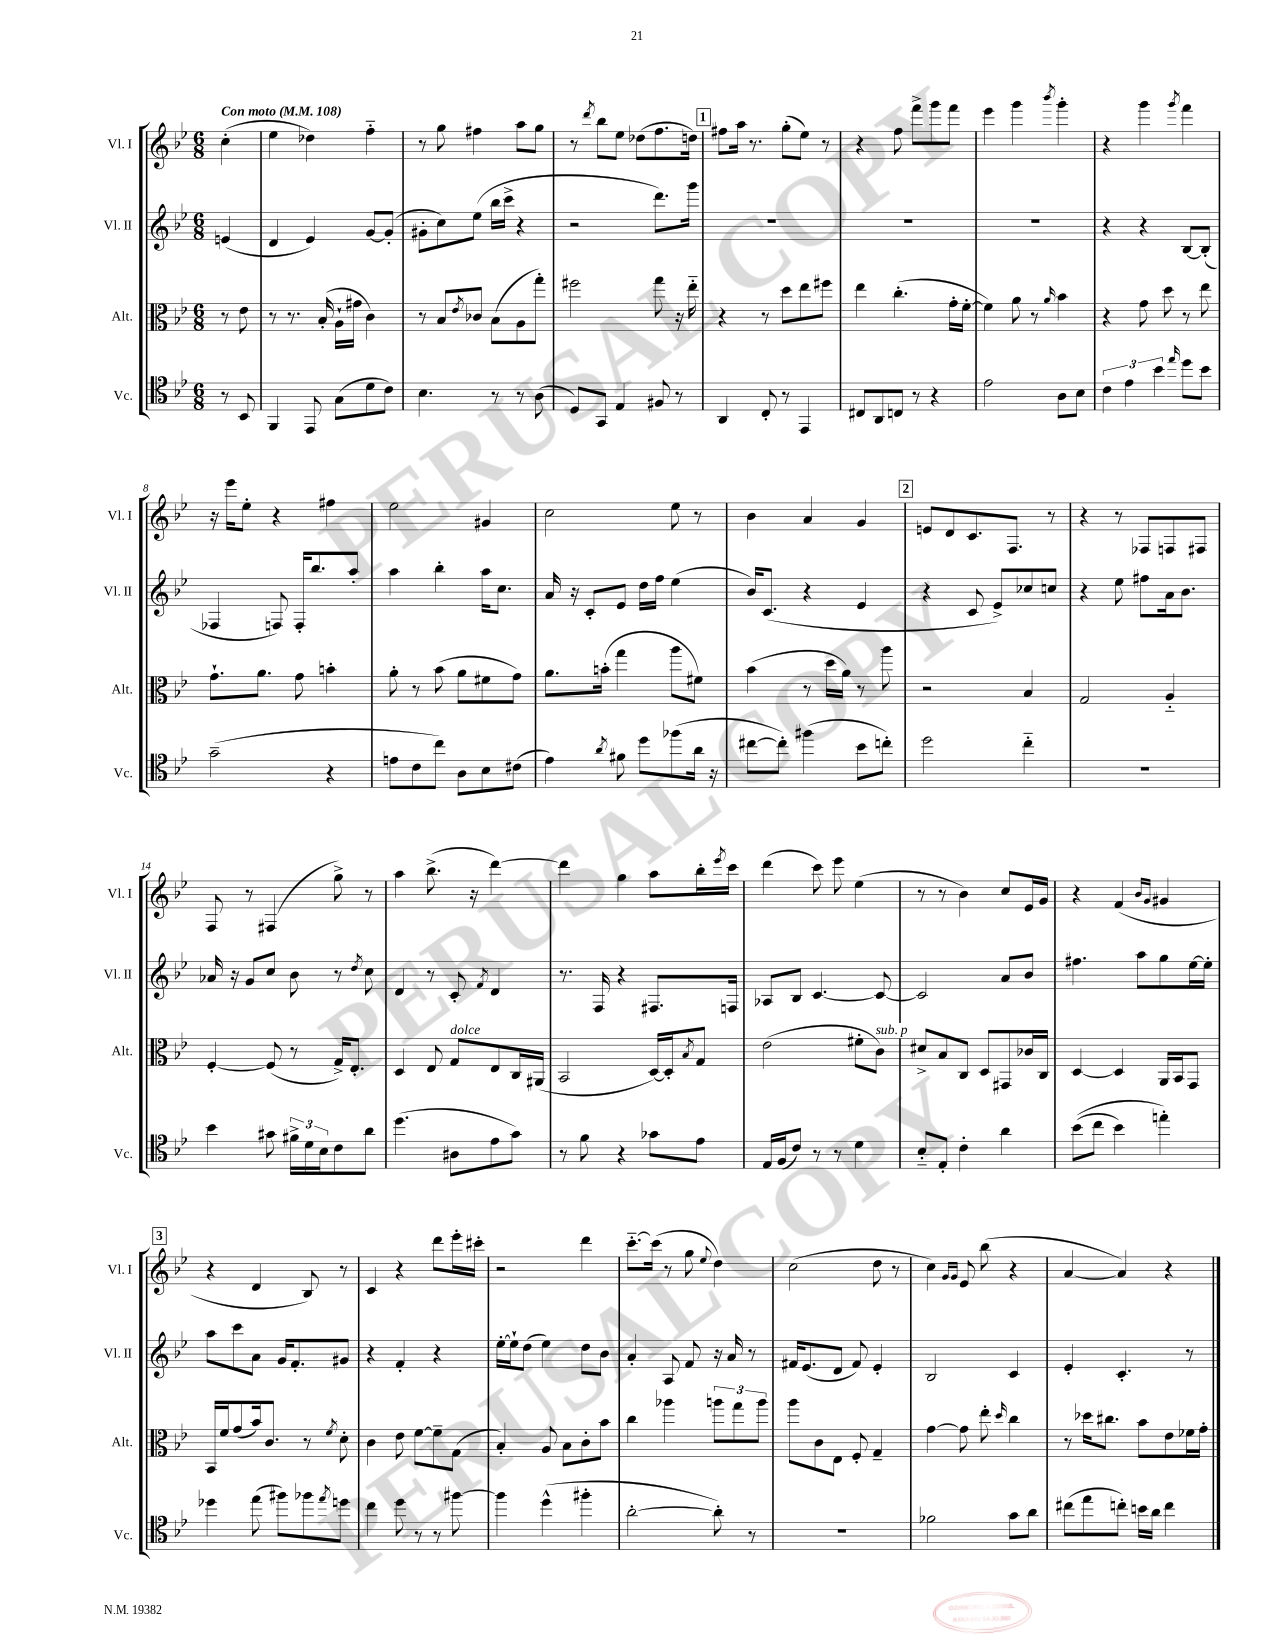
<<
\new StaffGroup <<
\new Staff = "s0" \with { instrumentName = "Vl. I" shortInstrumentName = "Vl. I" } {
    \clef treble \key bes \major \numericTimeSignature \time 6/8 \partial 4 \tempo "Con moto" 4 = 108
    c''4-.( |
    ees''4 des''4) f''4-_ |
    r8 g''8 fis''4 a''8 g''8 |
    r8 \acciaccatura { d'''8 } bes''8 ees''8 des''8( f''8. d''16) |
    \mark \markup { \box "1" } fis''8 a''16 r8. g''8-.( ees''8) r8 |
    r4 f''8 f'''8-> g'''8 f'''8 |
    ees'''4 g'''4 \acciaccatura { bes'''8 } g'''4-. |
    r4 g'''4 \acciaccatura { g'''8 } f'''4 |
    r16 ees'''16 ees''8-. r4 fis''4 |
    ees''2 gis'4 |
    c''2 ees''8 r8 |
    bes'4 a'4 g'4 |
    \mark \markup { \box "2" } e'8 d'8 c'8. f8. r8 |
    r4 r8 fes8 f8 fis8 |
    f8 r8 fis4( g''8->) r8 |
    a''4 bes''8.->( r16 d'''4~) |
    d'''4 g''4 a''8 bes''16-. \acciaccatura { ees'''8 } c'''16 |
    d'''4( c'''8) ees'''8 ees''4( |
    r8 r8 bes'4) c''8 ees'16 g'16 |
    r4 f'4( \grace { bes'16 g'16 } gis'4 |
    \mark \markup { \box "3" } r4 d'4 bes8) r8 |
    c'4 r4 d'''8 ees'''16-. cis'''16-. |
    r2 d'''4 |
    c'''8.~-_ c'''16( r8 g''8 \appoggiatura { ees''8 } d''4) |
    c''2( d''8 r8 |
    c''4) \grace { g'16 g'16 } ees'8 bes''8( r4 |
    a'4~ a'4) r4 \bar "|." |
}
\new Staff = "s1" \with { instrumentName = "Vl. II" shortInstrumentName = "Vl. II" } {
    \clef treble \key bes \major \numericTimeSignature \time 6/8 \partial 4
    e'4( |
    d'4 ees'4) g'8~ g'8-.( |
    gis'8-. c''8) ees''8( bes''16 c'''16-> r4 |
    r2 d'''8.) g'''16 |
    \mark \markup { \box "1" } R2. |
    R2. |
    R2. |
    r4 r4 bes8~ bes8-.( |
    fes4 f8) f16-. bes''8. a''8-. |
    a''4 bes''4-. a''16 c''8. |
    a'16 r16 c'8-. ees'8 d''16 f''16 ees''4( |
    bes'16) c'8.( r4 ees'4 |
    \mark \markup { \box "2" } r4 c'8 ees'8->) ces''8 c''8 |
    r4 ees''8 fis''8 a'16 bes'8. |
    aes'16 r16 g'8 c''8 bes'8 r8 \acciaccatura { d''8 } c''8 |
    d'4 r8 c'8-. \acciaccatura { f'8 } d'4 |
    r8. f16 r4 fis8. f16 |
    aes8 bes8 c'4.~ c'8~ |
    c'2 a'8 bes'8 |
    fis''4. a''8 g''8 ees''16~ ees''16-. |
    \mark \markup { \box "3" } a''8 c'''8 a'8 g'16 f'8.-. gis'8 |
    r4 f'4-. r4 |
    ees''16~-. ees''16-! d''8( ees''4) d''8 bes'8 |
    a'4-. a8 f'8 r16 a'16 r8 |
    fis'16 ees'8.( d'8 fis'8) ees'4-. |
    bes2 c'4 |
    ees'4-. c'4.-. r8 \bar "|." |
}
\new Staff = "s2" \with { instrumentName = "Alt." shortInstrumentName = "Alt." } {
    \clef alto \key bes \major \numericTimeSignature \time 6/8 \partial 4
    r8 ees'8 |
    r8 r8. bes16-.( a16-! gis'16 c'4) |
    r8 bes8 \acciaccatura { ees'8 } ces'8 bes8( a8 g''8-.) |
    fis''2 g''8 r16 ees''16-_ |
    \mark \markup { \box "1" } r4 r8 d''8 ees''8 fis''8 |
    ees''4 c''4.-.( g'16-. f'16~-. |
    f'4) a'8 r8 \grace { a'16 } bes'4 |
    r4 g'8 d''8 r8 ees''8 |
    g'8.-! a'8. g'8 b'4-. |
    a'8-. r8 bes'8( a'8 fis'8 g'8) |
    a'8. b'16-.( g''4 a''8 fis'8) |
    bes'4( r8 d''16 a'16) r8 a''8 |
    \mark \markup { \box "2" } r2 bes4 |
    g2 a4-_ |
    f4~-. f8( r8 g16->) ees8.-. |
    d4 ees8 g8^\markup { \italic "dolce" } ees8 c16 ais,16( |
    bes,2 d16~) d16-. \acciaccatura { bes8 } g8 |
    ees'2( fis'8-. c'8^\markup { \italic "sub. p" }) |
    dis'8-> bes8 c8 d8 gis,8 ces'16 c16 |
    d4~ d4 a,16 bes,16 g,8 |
    \mark \markup { \box "3" } bes,16 f'16 g'8( bes'16) c'8. r8 \acciaccatura { f'8 } d'8-. |
    c'4 ees'8 f'8~ f'8-- g8( |
    bes4-.) a8 bes8 c'8-. bes'8 |
    c''4 aes''4 \tuplet 3/2 { a''8 g''8 a''8 } |
    a''8 c'8 ees8 f8-. g4-- |
    g'4~ g'8 ees''8-. \grace { d''16 } c''4 |
    r8 des''16 cis''8. bes'8 ees'8 fes'16 g'16-. \bar "|." |
}
\new Staff = "s3" \with { instrumentName = "Vc." shortInstrumentName = "Vc." } {
    \clef tenor \key bes \major \numericTimeSignature \time 6/8 \partial 4
    r8 bes,8 |
    f,4 ees,8 g8( d'8 c'8) |
    bes4. r8 r8 a8( |
    d8) g,8 ees4 fis8 r8 |
    \mark \markup { \box "1" } a,4 c8-. r8 ees,4 |
    cis8 a,8 c8 r8 r4 |
    ees'2 a8 bes8 |
    \tuplet 3/2 { c'4 ees'4 bes'4 } \grace { ees''16 } d''8 bes'8 |
    g'2--( r4 |
    e'8 c'8 c''8) a8 bes8 cis'8( |
    ees'4) \acciaccatura { a'8 } fis'8 d''8 fes''8( a'16 r16 |
    cis''8~ cis''8-.) fis''4( bes'8 c''8-.) |
    \mark \markup { \box "2" } d''2 c''4-_ |
    R2. |
    bes'4 gis'8 \tuplet 3/2 { fis'16-> d'16 bes16 } c'8 a'8 |
    d''4.( ais8 ees'8 g'8) |
    r8 f'8 r4 ges'8 ees'8 |
    ees16 f16( c'8) r8 r8 d'4 |
    bes8-_ ees8-. c'4-. a'4 |
    bes'8(\( c''8 bes'4) e''4-.\) |
    \mark \markup { \box "3" } des''4 ees''8( fis''8) fes''8 \acciaccatura { ees''8 } d''8 |
    c''4 d''8 r8 r8 fis''8~ |
    fis''4 d''4-^( fis''4-. |
    a'2~-. a'8-.) r8 |
    R2. |
    fes'2 g'8 a'8 |
    cis''8( ees''8 c''8-.) b'16 a'16 c''4 \bar "|." |
}
>>
>>
